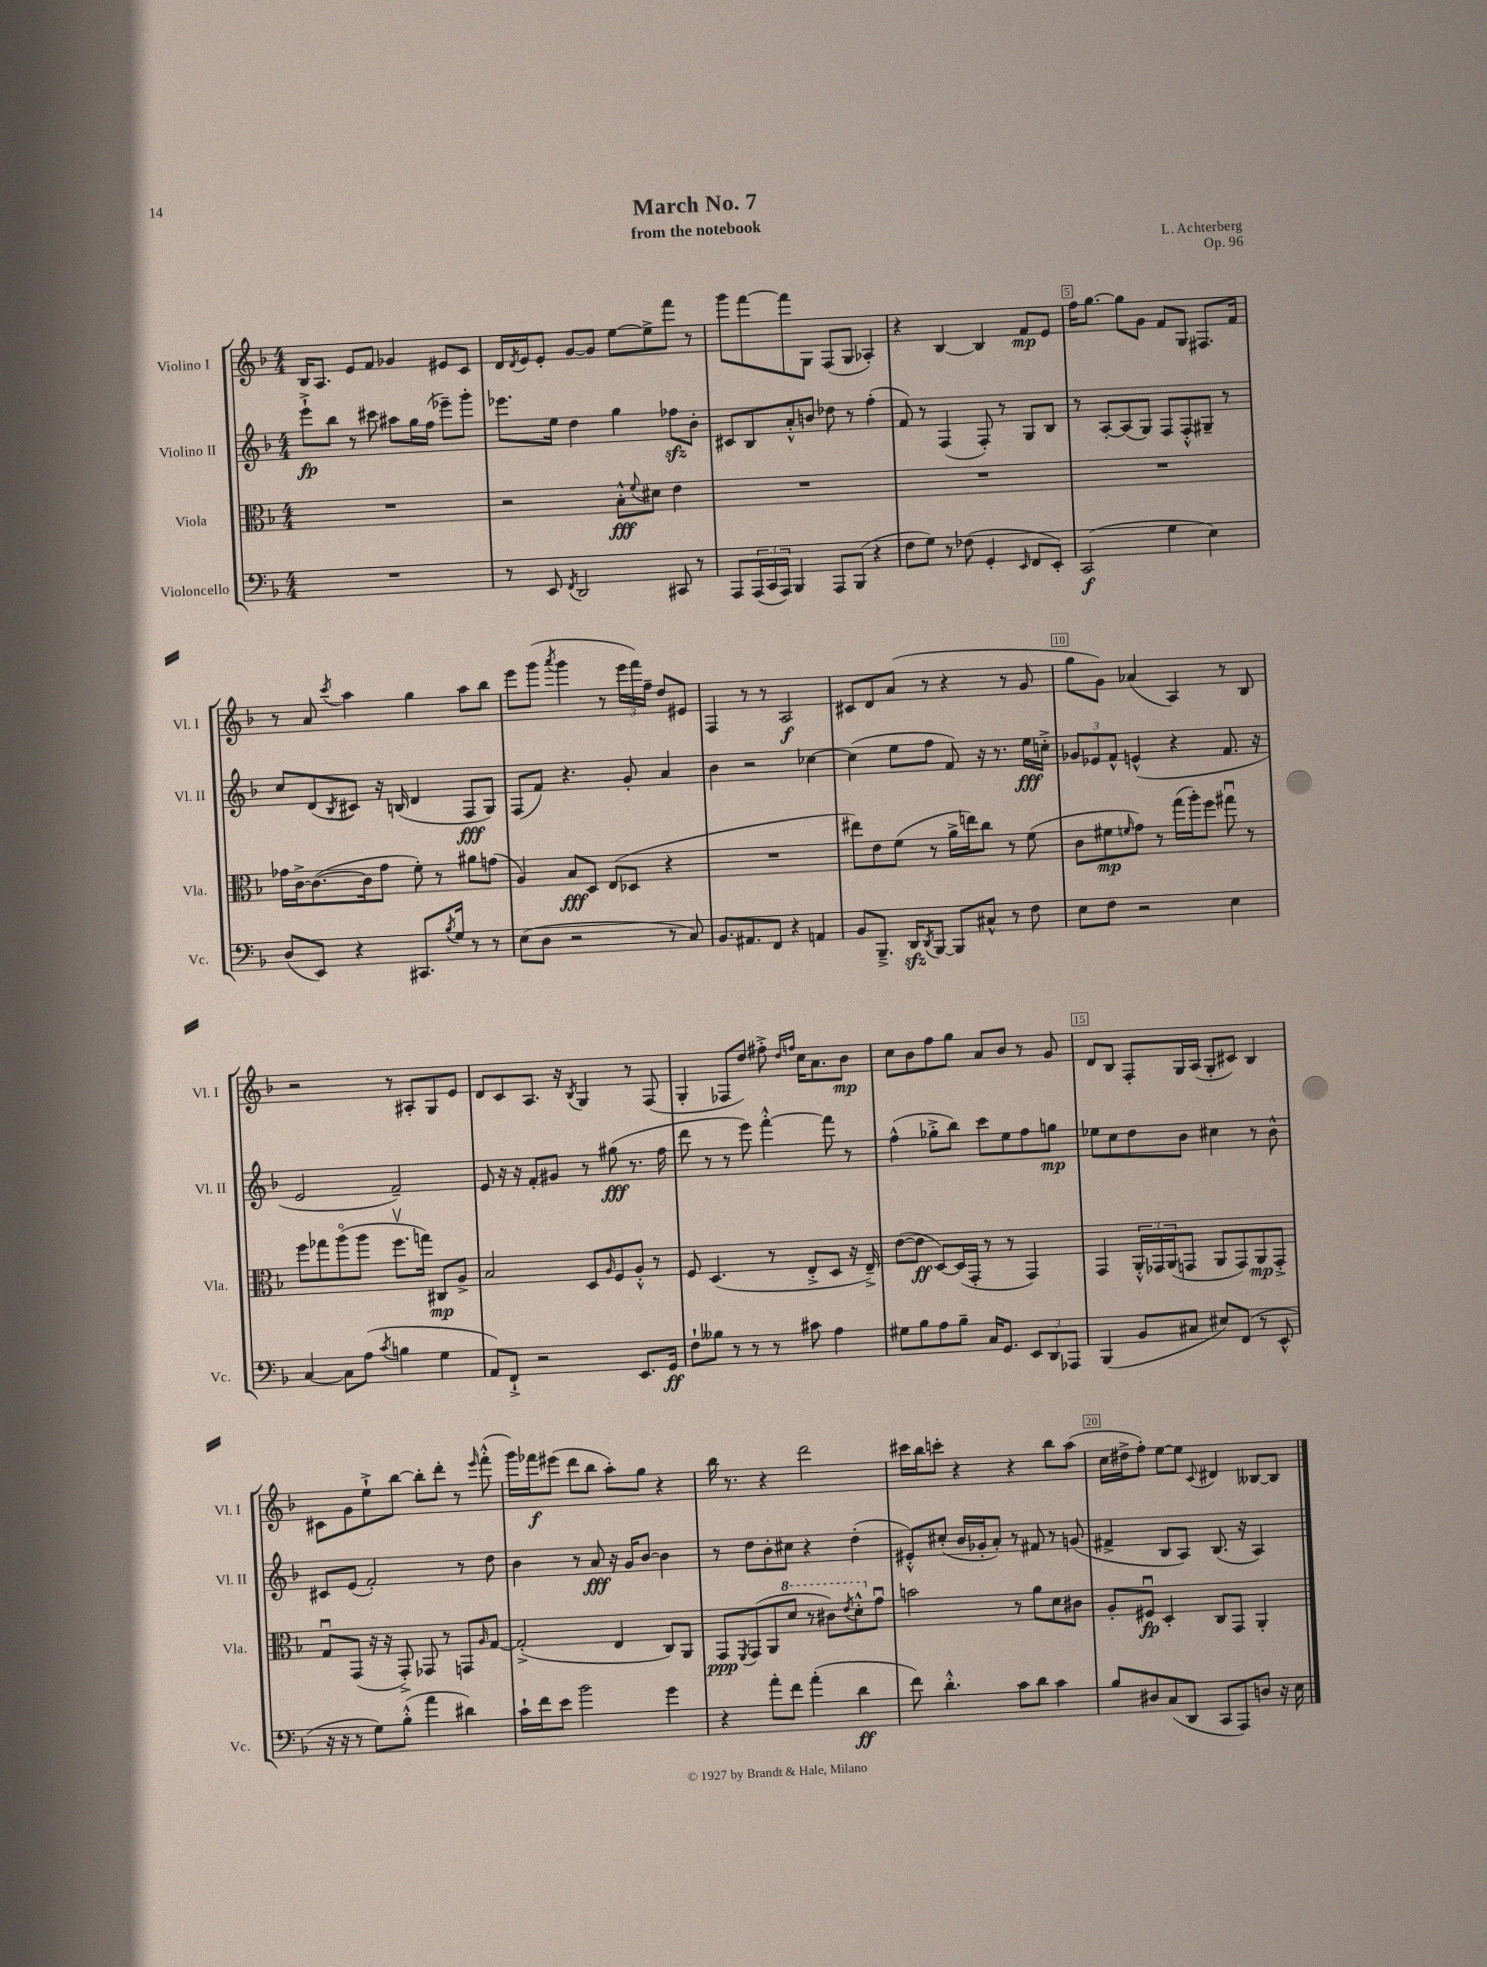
\header { title = "March No. 7" composer = "L. Achterberg" subtitle = "from the notebook" opus = "Op. 96" }
<<
\new StaffGroup <<
\new Staff = "s0" \with { instrumentName = "Violino I" shortInstrumentName = "Vl. I" } {
    \clef treble \key f \major \numericTimeSignature \time 4/4
    bes16 a8. e'8 f'8 ges'4 eis'8 c'8 |
    d'16 \acciaccatura { d'8 } e'16 e'8-. g'8~ g'8 e''8~ e''8-> f'''8 r8 |
    g'''8 f'''8~ f'''8 g8 f8( g8 aes4-.) |
    r4 bes4~ bes4 f'8\mp e'8 |
    f''16 g''8.~ g''8 g'8 f'8 g8 fis8. f'16 |
    r8 a'8 \acciaccatura { c'''8 } a''4 g''4 a''8 bes''8 |
    e'''8 g'''8( \acciaccatura { a'''8 } g'''4 r8 \tuplet 3/2 { e'''16 f'''16) f''16-- } d''8 eis'8 |
    f4 r8 r8 a2\f |
    cis'8 d'8 a'8( r8 r4 r8 g'8 |
    g''8 g'8) aes'4( a4) r8 bes8 |
    r2 r8 ais8-. g8 e'8 |
    d'8 c'8 a8. r16 \acciaccatura { bes8 } g4 r8 f8( |
    g4-. fes8 d''8) fis''8-.-> \grace { d''16 f''16 } c''16 a'8. bes'8\mp |
    c''8 bes'8 f''8 g''8 a'8 bes'8 r8 g'8 |
    d'8 bes8 f8-. g16 a16( g8-. cis'8) bes4 |
    cis'8 g'8 e''8-!-> bes''8~ bes''8-. d'''8-. r8 \grace { e'''16 } f'''8-.-^( |
    g'''16) fes'''16\f eis'''8( d'''8 bes''8 a''8-.) g''8 r4 |
    bes''16 r8. r4 d'''2 |
    cis'''16 bes''16 c'''8-. r4 r4 bes''8 a''8( |
    c''16 dis''16-> f''8-.) e''8~ e''8 \appoggiatura { c'8 } dis'4 beses8~ beses8 \bar "|." |
}
\new Staff = "s1" \with { instrumentName = "Violino II" shortInstrumentName = "Vl. II" } {
    \clef treble \key f \major \numericTimeSignature \time 4/4
    e'''8-!->\fp bes''8 r8 cis'''8 ais''8 g''16 f''16( ees'''8--) g'''8-. |
    ees'''8. e''16 d''4 g''4 fes''8\sfz bes'8-. |
    cis'8 bes8 a'8-.-^ b'8 des''8 r8 f''4-.( |
    f'8) r8 f4( f8-.) r8 g8 bes8 |
    r8 a8~-. a8( g8) f8 f8-.-^ gis8-- r8 |
    c''8 d'8( \acciaccatura { bes8 } cis'8) r16 b16( d'4 f8\fff g8) |
    f8( f'8) r4. g'8-. a'4 |
    bes'4 r2 ces''4~ |
    ces''4( e''8 f''8 f'8) r16 r8. e''16\fff c''16-.-> |
    \tuplet 3/2 { ges'8 ees'8 f'8-^ } e'4-^( r4 f'8. r16 |
    e'2 f'2--) |
    e'8 r16 r16 f'8-. gis'8 r8 gis''8\fff( r8. f''16 |
    d'''8 r8 r8 e'''8) f'''4~-.-^ f'''8 r8 |
    f''4-^( ges''8-.-> bes''8) c'''8 e''8 f''8 g''8\mp |
    ees''8 c''8 d''8 bes'8 cis''4 r8 bes'8-^ |
    cis'8 e'8( f'2-.) r8 d''8 |
    bes'4 r8 a'8\fff r16 g'16 bes'8~ bes'4 |
    r8 d''8 bes'8-. cis''8 r4 d''4-.( |
    eis'8-.-^) cis''8-.( bes'16 ges'16-. a'8-.) r8 fis'8 r8 g'8( |
    fis'4-> bes8 a8) bes8.( r16 a4) \bar "|." |
}
\new Staff = "s2" \with { instrumentName = "Viola" shortInstrumentName = "Vla." } {
    \clef alto \key f \major \numericTimeSignature \time 4/4
    R1 |
    r2 bes8-.-^\fff \appoggiatura { f'8 } dis'8 e'4 |
    R1 |
    R1 |
    R1 |
    ges'16 c'16~-> c'8.~( c'16 ges'8 f'8-.) r8 ais'8 g'8( |
    a4) bes8\fff d8 e8( des8 r4 |
    R1 |
    eis''8) e'8 f'8( r8 a'16-> e''16) c''8 r8 f'8( |
    c'8 fis'8\mp \grace { f'16 } g'8) r8 g''16( a''16-.) f''8 gis''8\downbow r8 |
    f''8 ges''8 a''8\flageolet( a''8 f''8.\upbow g''16) cis8\mp a8-> |
    bes2 d8 \grace { a16 } f8 a8-.-^ r8 |
    f8 d4.( r8 e8-.-> d8 r16 e16--->) |
    e'8~( e'8\ff d8~) d16( g,16-. r8 r8 g,4) |
    g,4 \tuplet 3/2 { a,16-.-^ ges,16 a,16( } g,8 a,8 g,8) a,8\mp g,8-.-> |
    g8\downbow g,8( r16 r16 g,8-.->) ges,8 r8 g,8 \grace { a16 } g8~ |
    g2-.->( e4 c8) a,8 |
    g,8\ppp \acciaccatura { f,8 } g,8( a,8 \ottava #1 d''8 r8 cis''8) \acciaccatura { e''8 } d''8-.-^ \ottava #0 g'8\downbow |
    b'2 r8 a'8 d'8 cis'8 |
    a8-. fis8\downbow\fp d4-. c8 g,8 a,4-. \bar "|." |
}
\new Staff = "s3" \with { instrumentName = "Violoncello" shortInstrumentName = "Vc." } {
    \clef bass \key f \major \numericTimeSignature \time 4/4
    R1 |
    r8 e,8 \acciaccatura { f,8 } d,2 cis,8 r8 |
    a,,8 \tuplet 3/2 { a,,16( c,16 a,,16) } bes,,4 a,,8 bes,,8( r4 |
    f8 g8) r8 fes8( g,4-. \grace { e,16 } f,8 e,8-.) |
    c,2\f( g4 e4) |
    d8( e,8) r4 cis,8. \acciaccatura { bes8 } g16 r8 r8 |
    e8( d8 r2 r8 c8) |
    bes,8. ais,8. f,8 r4 a,4 |
    bes,8 bes,,8.---> d,16\sfz \acciaccatura { d,8 } bes,,8~ bes,,8 cis8-^ r8 f8 |
    e8 f8 r2 e4 |
    c4~ c8 a8( \acciaccatura { c'8 } b4 g4 |
    a,8) f,8-!-> r2 e,8. g,16\ff |
    f8-! beses8 r8 r8 r8 cis'8 a4 |
    gis8 bes8 a8 bes8-- c16 g,8. \tuplet 3/2 { e,8 d,8 aes,,8 } |
    bes,,4( bes,8 cis8 eis8) f,8( r8 e,8-^ |
    r16 r16 r8 g8) bes8-.-^( a'4 dis'4) |
    c'16-! f'16 e'8 bes'2 g'4 |
    r4 a'8-. f'8 a'4-.( d'4\ff |
    f'8) d'4.-.-^ c'8 d'8 c'4 |
    bes8 dis8 c8( d,8 c,8 a,,8) d8 r16 e16 \bar "|." |
}
>>
>>
\layout { \context { \Score \override BarNumber.break-visibility = ##(#f #t #t) barNumberVisibility = #(every-nth-bar-number-visible 5) \override BarNumber.stencil = #(make-stencil-boxer 0.1 0.3 ly:text-interface::print) } }
